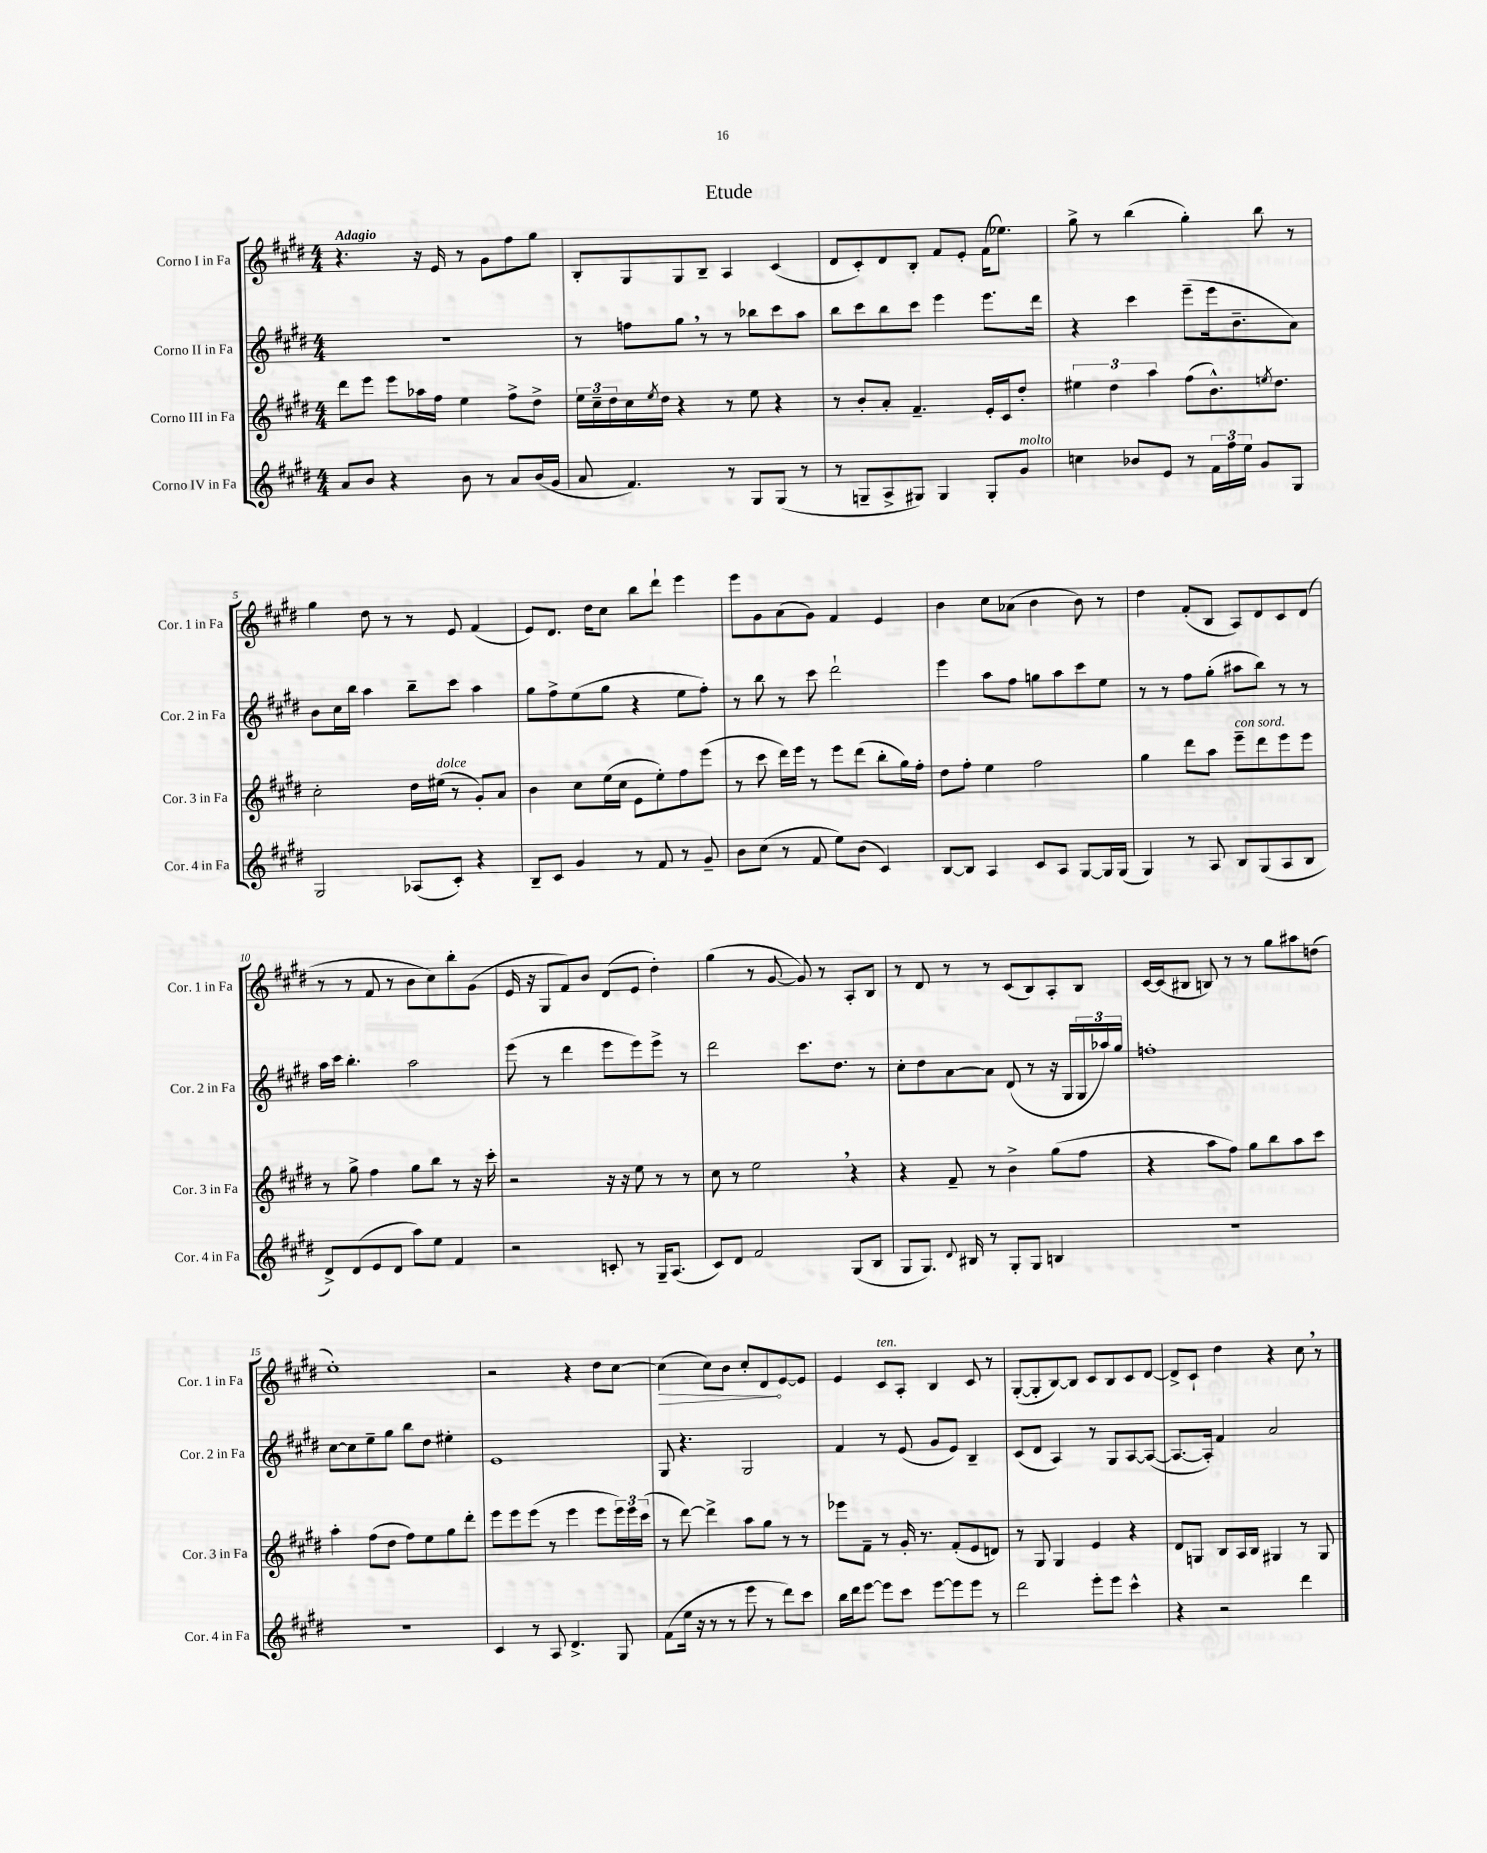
\header { title = "Etude" }
<<
\new StaffGroup <<
\new Staff = "s0" \with { instrumentName = "Corno I in Fa" shortInstrumentName = "Cor. 1 in Fa" } {
    \clef treble \key e \major \numericTimeSignature \time 4/4 \tempo "Adagio"
    r4. r16 e'16 r8 gis'8 fis''8 gis''8 |
    b8-. gis8 gis8 b8-- a4 cis'4( |
    dis'8 cis'8-.) dis'8 b8-. fis'8 e'8-. fis'16( ees''8.) |
    gis''8-> r8 b''4( gis''4-.) b''8 r8 |
    gis''4 dis''8 r8 r8 e'8 fis'4( |
    e'8) dis'8. dis''16 cis''8 b''8 dis'''8-! e'''4 |
    e'''8 gis'8 a'8( gis'8) fis'4 e'4 |
    b'4 cis''8 aes'8( b'4 b'8) r8 |
    dis''4 fis'8-.( b8 a8) dis'8 cis'8 dis'8( |
    r8 r8 fis'8 r8 b'8 cis''8) b''8-. gis'8( |
    e'16 r16 gis8 fis'8) b'8 dis'8( e'8 dis''4-.) |
    gis''4( r8 gis'8~ gis'8) r8 a8-. b8 |
    r8 dis'8 r8 r8 cis'8( b8) a8-. b8 |
    cis'16~ cis'16( bis8 b8) r8 r8 gis''8 ais''8 d''8( |
    e''1-.) |
    r2 r4 dis''8 cis''8~ |
    \once \override Hairpin.circled-tip = ##t cis''4\>( cis''8) b'8 cis''8-. dis'8\! e'8~ e'8 |
    e'4 cis'8^\markup { \italic "ten." } a8-. b4 cis'8 r8 |
    gis8~-.( gis8-. b8~) b8 cis'8 b8 cis'8 dis'8~ |
    dis'8-> cis'8-! dis''4 r4 cis''8 \breathe r8 \bar "|." |
}
\new Staff = "s1" \with { instrumentName = "Corno II in Fa" shortInstrumentName = "Cor. 2 in Fa" } {
    \clef treble \key e \major \numericTimeSignature \time 4/4
    r1 |
    r8 f''8 gis''8 \breathe r8 r8 bes''8 cis'''8 a''8 |
    b''8 cis'''8 b''8 cis'''8 e'''4 e'''8. dis'''16 |
    r4 cis'''4 e'''8--( e'''16 b'8.-- a'8) |
    b'8 cis''16 b''16 a''4 b''8-- cis'''8 a''4 |
    gis''8 fis''8-> e''8( gis''8 r4 e''8 fis''8-.) |
    r8 b''8 r8 cis'''8 dis'''2-! |
    e'''4 a''8 fis''8 g''8 a''8 cis'''8 e''8 |
    r8 r8 fis''8 gis''8-.( ais''8 b''8) r8 r8 |
    a''16 cis'''16 b''4.-. a''2 |
    e'''8( r8 dis'''4 e'''8 e'''8) e'''8-> r8 |
    dis'''2 cis'''8. dis''8. r8 |
    cis''8-. dis''8 a'8~ a'8 dis'8( r8 r16 gis16 \tuplet 3/2 { gis16 aes''16) gis''16 } |
    f''1-. |
    cis''8~ cis''8 e''8-- gis''8 b''8 dis''8 eis''4-. |
    e'1 |
    gis8 r4. gis2 |
    fis'4 r8 e'8( gis'8 e'8) b4-- |
    cis'8( dis'8 a4) r8 gis8 a8~ a8~( |
    a8.~ a16-.) fis'4 a'2 \bar "|." |
}
\new Staff = "s2" \with { instrumentName = "Corno III in Fa" shortInstrumentName = "Cor. 3 in Fa" } {
    \clef treble \key e \major \numericTimeSignature \time 4/4
    dis'''8 e'''8 e'''8 aes''16 fis''16 e''4 fis''8-> dis''8-> |
    \tuplet 3/2 { e''16 cis''16-- dis''16 } cis''16 \acciaccatura { e''8 } dis''16 r4 r8 e''8 r4 |
    r8 b'8-. a'8-. fis'4.-- e'16-. cis'16 dis''8-. |
    \tuplet 3/2 { eis''4 dis''4 a''4 } fis''8( b'8.-^) \acciaccatura { e''8 } dis''8. |
    cis''2-. dis''16 eis''16^\markup { \italic "dolce" }( r8 gis'8-.) a'8 |
    b'4 cis''8 e''16( cis''16 e'8 e''8-.) fis''8 e'''8( |
    r8 cis'''8 dis'''16) e'''16 r8 e'''8 dis'''8( b''8-. gis''16) fis''16-. |
    dis''8 fis''8-. e''4 fis''2 |
    gis''4 dis'''8 a''8 e'''8--^\markup { \italic "con sord." } dis'''8 e'''8 e'''8 |
    r8 gis''8-> fis''4 gis''8 b''8 r8 r16 cis'''16-. |
    r2 r16 r16 e''8 r8 r8 |
    cis''8 r8 e''2 \breathe r4 |
    r4 fis'8-- r8 b'4-> gis''8( fis''8 |
    r4 a''8 fis''8) gis''8 b''8 a''8 cis'''8 |
    a''4-. fis''8( dis''8 fis''8) e''8 gis''8 dis'''8-. |
    e'''8 e'''8 e'''8( r8 e'''4 e'''8 \tuplet 3/2 { e'''16) e'''16 cis'''16( } |
    r8 dis'''8~) dis'''4-> a''8 gis''8 r8 r8 |
    ees'''8 fis'8-- r8 gis'16-. r8. fis'8-.( e'8 d'8) |
    r8 gis8 gis4 e'4 r4 |
    dis'8 g8 b8 a16 b16 gis4 r8 gis8 \bar "|." |
}
\new Staff = "s3" \with { instrumentName = "Corno IV in Fa" shortInstrumentName = "Cor. 4 in Fa" } {
    \clef treble \key e \major \numericTimeSignature \time 4/4
    a'8 b'8 r4 b'8 r8 a'8 b'16( gis'16 |
    a'8 fis'4.) r8 gis8 gis8( r8 |
    r8 g8-- a8-> gis8) gis4 gis8-. gis'8^\markup { \italic "molto" } |
    c''4 bes'8 e'8 r8 \tuplet 3/2 { fis'16 fis''16 e''16 } gis'8 gis8 |
    gis2 aes8( cis'8-.) r4 |
    b8-- cis'8 gis'4 r8 fis'8 r8 gis'8-- |
    b'8 cis''8( r8 fis'8 e''8) b'8( cis'4) |
    b8~ b8 a4 cis'8 a8 gis8~ gis16 gis16( |
    gis4) r8 a8 b8 gis8( a8 b8 |
    dis'8->) dis'8( e'8 dis'8 a''8) e''8 fis'4 |
    r2 c'8-. r8 gis16-- a8.( |
    cis'8) dis'8 fis'2 gis8( b8 |
    gis8 gis8.) \appoggiatura { dis'8 } bis16 r8 gis8-. gis8 b4 |
    R1 |
    R1 |
    cis'4 r8 a8 dis'4.-> gis8 |
    fis'8( e''16 r16 r8 r8 e'''8 r8 dis'''8) cis'''8 |
    b''16 dis'''16 e'''8~ e'''8 cis'''8 e'''8~ e'''8 e'''8 r8 |
    dis'''2 e'''8-. e'''8 cis'''4-^ |
    r4 r2 dis'''4 \bar "|." |
}
>>
>>
